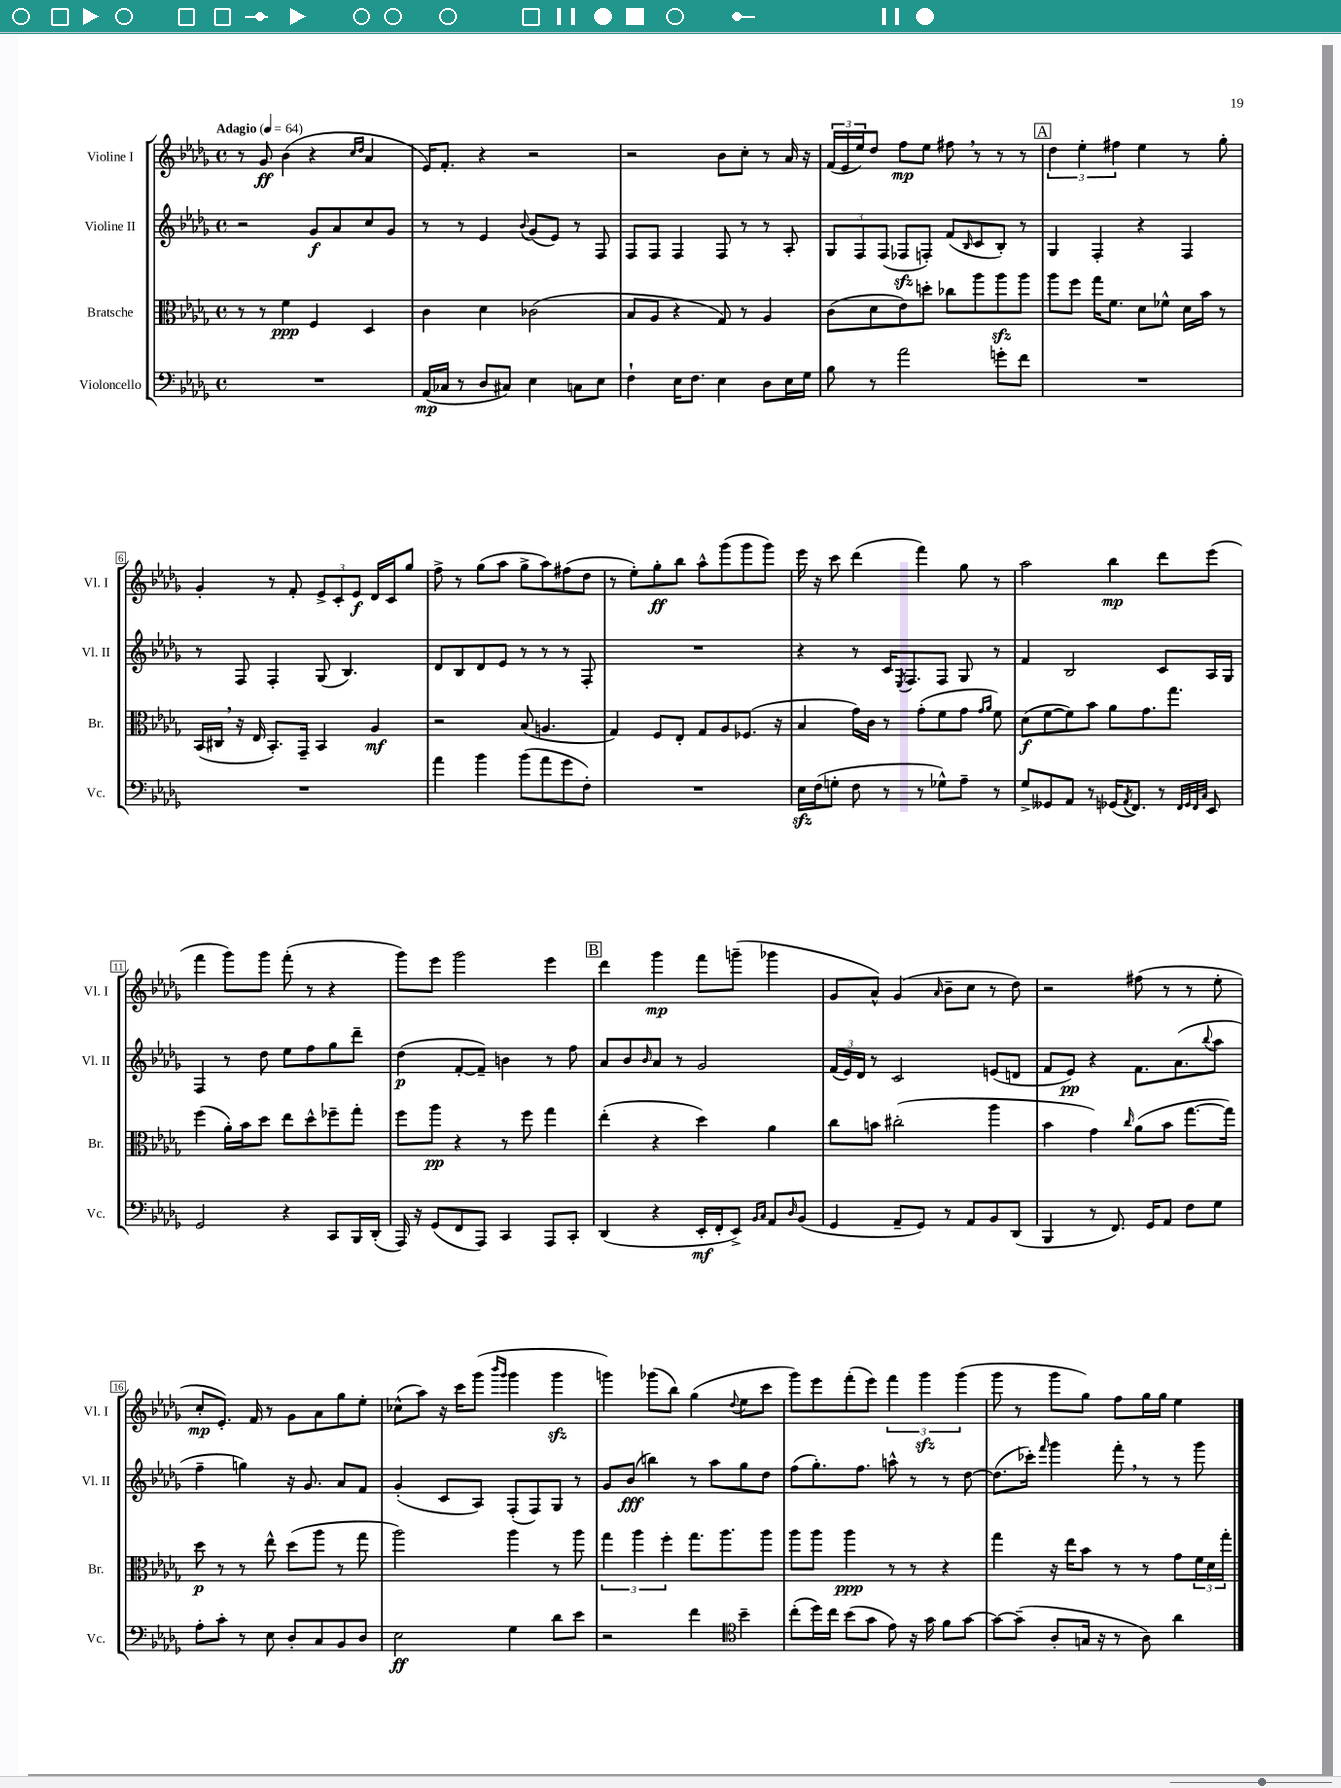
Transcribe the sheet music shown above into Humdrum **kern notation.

**kern	**kern	**kern	**kern
*staff4	*staff3	*staff2	*staff1
*clefF4	*clefC3	*clefG2	*clefG2
*k[b-e-a-d-g-]	*k[b-e-a-d-g-]	*k[b-e-a-d-g-]	*k[b-e-a-d-g-]
*M4/4	*M4/4	*M4/4	*M4/4
*met(c)	*met(c)	*met(c)	*met(c)
*MM64	*MM64	*MM64	*MM64
1r	8r	2r	8r
.	8r	.	8g-
.	4f	.	(4b-
.	4F	8g-	4r
.	.	8a-	.
.	.	.	16qqcc
.	.	.	16qqdd-
.	4D-	8cc	4a-
.	.	8g-	.
=	=	=	=
(16AA-	4c	8r	16e-)
16C-	.	.	8.f'
8r	.	8r	.
8D-	4d-	4e-	4r
8C#)	.	.	.
.	.	8qqb-	.
4E-	(2c-	(8g-	2r
.	.	8e-)	.
8C	.	8r	.
8E-	.	8F	.
=	=	=	=
4F`	8B-	8F	2r
.	8A-	8F	.
16E-	4r	4F	.
8.F	.	.	.
4E-	8G-)	8F	8b-
.	8r	8r	8cc'
8D-	4A-	8r	8r
16E-	.	8A-'	16a-
16G-	.	.	16r
=	=	=	=
8B-	(8c	12G-	(24f
.	.	.	24e-
.	.	12F	24ee-)
8r	8d-	.	8dd-
.	.	(12F	.
2a-	8e-)	8F-	8ff
.	8dd'	8F')	8ee-
.	8cc-	(8f	8ff#
.	.	16qqB-	.
.	8aa-	8c	8r
8g'	8aa-	8B-')	8r
8f	8aa-	8r	8r
=	=	=	=
1r	8aa-	4G-	6dd-
.	8ff	.	.
.	.	.	6ee-'
.	16gg-	4F'	.
.	8.f	.	.
.	.	.	6ff#
.	8d-	4r	4ee-
.	8f-^^	.	.
.	16d-	4F	8r
.	16b-	.	.
.	8r	.	8gg-'
=	=	=	=
1r	(16BB-	8r	4g-'
.	16C#	.	.
.	16r	8F	.
.	16E-	.	.
.	8.BB-')	4F'	8r
.	.	.	8f'
.	16GG-~	.	.
.	4BB-	(8G-	12e-^
.	.	.	12c'
.	.	4.B-)	.
.	.	.	12e-
.	4A-	.	16d-
.	.	.	16c
.	.	.	8gg-
=	=	=	=
4a-	2r	8d-	8ff^
.	.	8B-	8r
4b-	.	8d-	(8gg-
.	.	8e-	8aa-
(8b-	(8B-	8r	8gg-^
8a-	4.A	8r	8aa-)
8g-	.	8r	(8ff#
8F')	.	8F'	8dd-
=	=	=	=
1r	4G-)	1r	8r
.	.	.	8ee-')
.	8F	.	8gg-'
.	8E-'	.	8bb-
.	8G-	.	8aa-^^
.	8A-	.	(8ggg-
.	(8.F-	.	8ggg-
.	.	.	8ggg-)
.	16r	.	.
=	=	=	=
16E-	4B-	4r	16eee-
(16F	.	.	16r
8G'	.	.	8ccc
8F	16g-)	8r	(4ddd-
.	16c	.	.
8r	8r	16c	.
.	.	8qE-	.
.	.	8.F	.
8r	(8g-'	.	4fff)
8G-^^)	8f	8F	.
8A-~	8g-	8G-	8gg-
.	16qqg-	.	.
.	16qqa-	.	.
8r	8f)	8r	8r
=	=	=	=
8G-^	(8d-	4f	2aa-
8GG--	[8f	.	.
8AA-	8f])	2B-	.
8r	8b-	.	.
(16GG-	8a-	.	4bb-
8qAA-	.	.	.
8.FF)	.	.	.
.	8.g-	.	.
8r	.	8c	8ddd-
.	8.gg-	.	.
32qqFF	.	.	.
32qqGG-	.	.	.
32qqFF	.	.	.
32qqC	.	.	.
8EE-	.	16A-	(8eee-
.	.	16G-	.
=	=	=	=
2GG-	(4ff	4F	4fff
.	16a-')	8r	8ggg-)
.	16b-	.	.
.	8dd-	8dd-	8ggg-
4r	8ee-	8ee-	(8fff'
.	8dd-^^	8ff	8r
8CC	8ff-~	8gg-	4r
16BBB-	8gg-'	8ddd-~	.
(16DD-'	.	.	.
=	=	=	=
16AAA-)	8ff	(4dd-	8ggg-)
16r	.	.	.
(8GG-	8aa-	.	8eee-
8FF	4r	[8f'	2ggg-
8AAA-)	.	8f~])	.
4CC	8r	4b	.
.	8ff	.	.
8AAA-	4gg-	8r	4eee-
8CC'	.	8ff	.
=	=	=	=
(4DD-	(4ee-'	8a-	4ddd-
.	.	8b-	.
.	.	16qqb-	.
4r	4r	8a-	4ggg-
.	.	8r	.
16EE-'	4dd-)	2g-	8fff
16FF'	.	.	.
8EE-^)	.	.	(8ggg~
16qqBB-	.	.	.
16qqC	.	.	.
8AA-	4a-	.	4ggg-
16qqD-	.	.	.
(8BB-	.	.	.
=	=	=	=
4GG-	8cc	(24f	8g-
.	.	24e-)	.
.	.	24d-	.
.	8b	8r	8a-^^)
8AA-~	(2cc#'	2c	(4g-
8GG-)	.	.	.
.	.	.	16qqa-
8r	.	.	8b-~
8AA-	.	.	8cc
8BB-	4aa-	(8e	8r
(8DD-	.	8d	8dd-)
=	=	=	=
4BBB-	4b-	8f	2r
.	.	8e-)	.
8r	4g-)	4r	.
8.FF)	.	.	.
.	16qqcc	.	.
.	(8a-	8.f	(8ff#
16GG-	.	.	.
8AA-	8b-	.	8r
.	.	(8.a-	.
8F	[8.gg-	.	8r
.	.	8qqbb-	.
8G-	.	8aa-	8ee-'
.	16gg-])	.	.
=	=	=	=
8A-'	8dd-	4ff~	8cc'
8c'	8r	.	8.e-')
8r	8r	4gg)	.
.	.	.	16f
8E-	8ee-^^	.	8r
8D-'	(8dd-	16r	8g-
.	.	8.g-	.
8C	8aa-	.	8a-
8BB-	8r	8a-	8gg-
8D-	8gg-	8f	8ee-'
=	=	=	=
2E-	2aa-)	(4g-'	(8cc-^^
.	.	.	8aa-)
.	.	8c	16r
.	.	.	16ccc
.	.	8A-)	(8ggg-
.	.	.	16qqbbb-
.	.	.	16qqggg-
4G-	4aa-	(8F'	4ggg-
.	.	8F)	.
8d-	8r	8G-	4ggg-
8e-	8aa-	8r	.
=	=	=	=
2r	6gg-	8g-	4ggg)
.	.	(8b-	.
.	6aa-	.	.
.	.	4bb)	(8ggg-
.	6ff'	.	.
.	.	.	8bb-)
4f	8.gg-	8r	(4gg-
.	.	8aa-	.
.	8.aa-	.	.
*clefC4	*	*	*
.	.	.	8qqdd-
4b-~	.	8gg-	8ee-
.	8aa-	8dd-	8ccc
=	=	=	=
(8cc'	8aa-	(8ff	8ggg-)
16dd-)	8aa-	8.gg-')	8eee-
16cc	.	.	.
(8b-	4aa-	.	(8fff'
.	.	8.ff	.
8g-	.	.	8eee-)
8e-)	8r	8aa^^	6fff
16r	8r	8r	.
.	.	.	6ggg-
16g-	.	.	.
8f	4r	8r	.
.	.	.	(6ggg-
[8g-	.	[8dd-	.
=	=	=	=
8g-_	4gg-	(8.dd-]	8ggg-
(8g-~]	.	.	8r
.	.	16ccc-')	.
.	.	16qqfff	.
8A-'	16r	4ggg-	8ggg-
.	16ee-	.	.
16G	8b-	.	8gg-)
16r	.	.	.
8r	8r	8fff'	8ff
8A-)	8r	8r	16gg-
.	.	.	16gg-
4a-	8g-	8r	4ee-
.	24f	8ggg-	.
.	24d-	.	.
.	24gg-'	.	.
==	==	==	==
*-	*-	*-	*-
